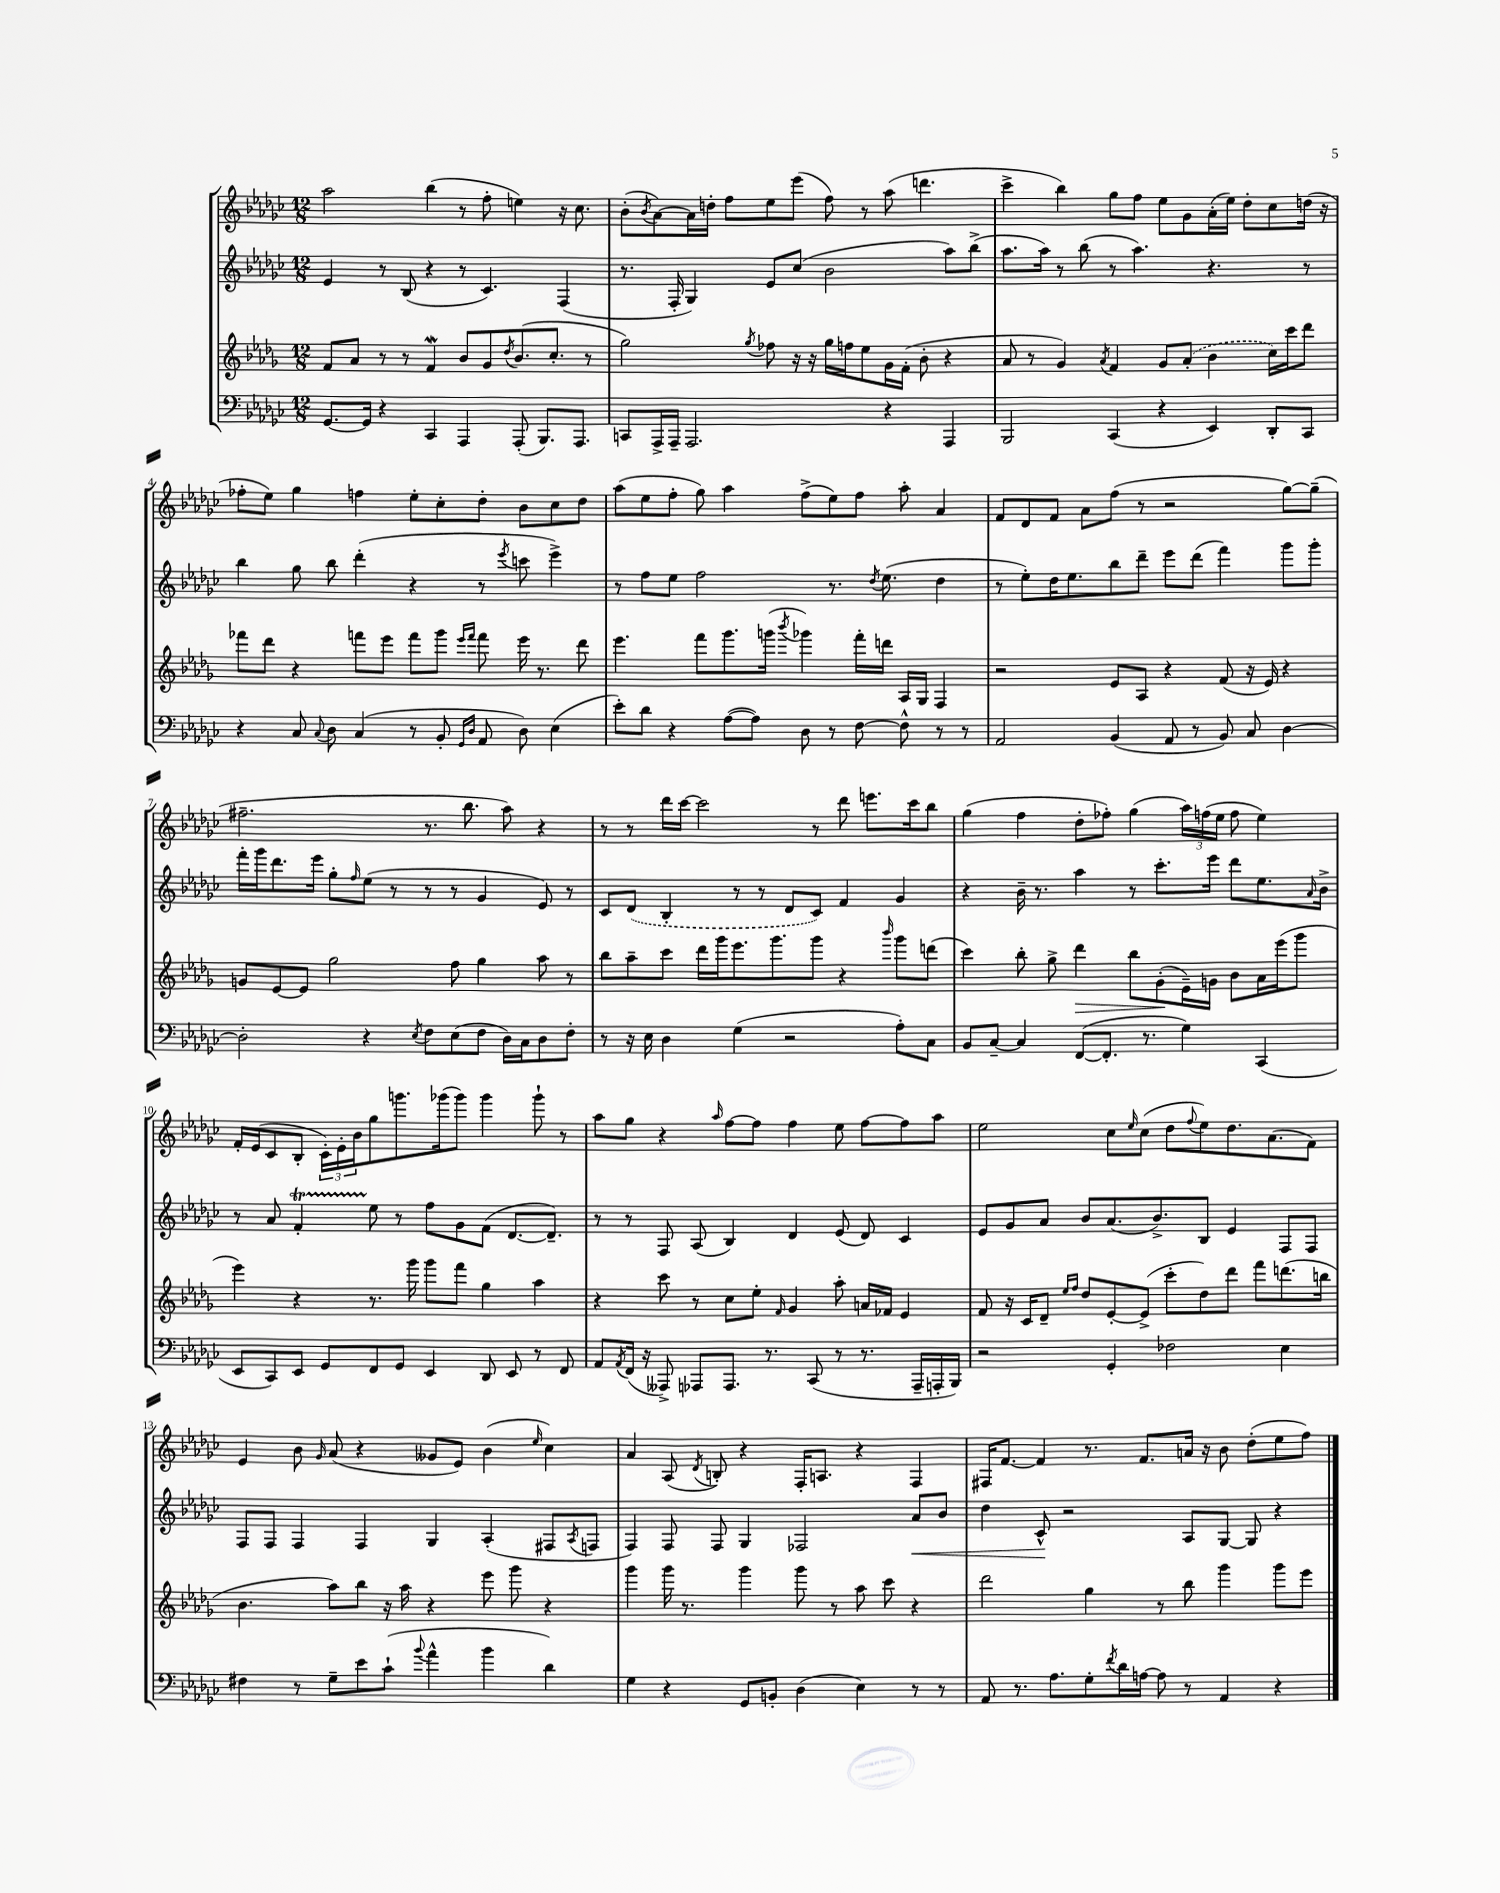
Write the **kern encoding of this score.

**kern	**kern	**dynam	**kern	**dynam	**kern
*part4	*part3	*part3	*part2	*part2	*part1
*staff4	*staff3	*staff3	*staff2	*staff2	*staff1
*clefF4	*clefG2	*	*clefG2	*	*clefG2
*k[b-e-a-d-g-c-]	*k[b-e-a-d-g-]	*	*k[b-e-a-d-g-c-]	*	*k[b-e-a-d-g-c-]
*M12/8	*M12/8	*	*M12/8	*	*M12/8
=1	=1	=1	=1	=1	=1
[8.GG-/L	8f/L	.	4e-/	.	2aa-\
.	8a-/J	.	.	.	.
16GG-/Jk]	.	.	.	.	.
4r	8r	.	8r	.	.
.	8r	.	(8B-/	.	.
4CC-/	4fW/	.	4r	.	(4bb-\
4AAA-/	8b-/L	.	8r	.	8r
.	8g-/	.	4.c-/)	.	8ff'\
.	8qdd-/	.	.	.	.
(8AAA-'/	(8.b-/	.	.	.	4een\)
8.BBB-/L)	.	.	.	.	.
.	8.cc'/J	.	.	.	.
.	.	.	(4F/	.	16r
8.AAA-/J	.	.	.	.	8.cc-\
.	8r	.	.	.	.
=2	=2	=2	=2	=2	=2
8CCn/L	2gg-\)	.	8.r	.	(8b-'\L
.	.	.	.	.	8qb-/
16AAA-^/L	.	.	.	.	[8a-\)
16AAA-~/JJ	.	.	16F'/	.	.
2.AAA-/	.	.	4G-/)	.	16a-\L]
.	.	.	.	.	16ddn'\JJ
.	.	.	.	.	8ff\L
.	8qgg-/	.	.	.	.
.	8ff-X\	.	8e-/L	.	8ee-\
.	16r	.	(8cc-/J	.	(8eee-\J
.	16r	.	.	.	.
.	16gg-\LL	.	2b-\	.	8ff\)
.	16ffn\J	.	.	.	.
.	8ee-\	.	.	.	8r
4r	16g-\L	.	.	.	(8aa-\
.	(16f'\JJ	.	.	.	.
.	8b-'\	.	.	.	4.dddn\
4AAA-/	4r	.	8aa-\L)	.	.
.	.	.	(8bb-^\J	.	.
=3	=3	=3	=3	=3	=3
2BBB-/	8a-/	.	8.aa-\L	.	4ccc-^\
.	8r	.	.	.	.
.	.	.	16aa-\Jk)	.	.
.	4g-/)	.	8r	.	4bb-\)
.	.	.	(8bb-\	.	.
.	8qa-/	.	.	.	.
(4CC-/	4f/	.	8r	.	8gg-\L
.	.	.	4.aa-\)	.	8ff\J
4r	8g-/L	.	.	.	8ee-\L
.	(8a-'/J	.	.	.	8g-\
4EE-/)	4b-\	.	4.r	.	(16a-'\L
.	.	.	.	.	16ee-\JJ)
.	.	.	.	.	8dd-'\L
8DD-'/L	16cc\LL)	.	.	.	8cc-\
.	16ccc\J	.	.	.	.
8CC-/J	8ddd-\J	.	8r	.	(16ddn\Jk
.	.	.	.	.	16r
!!LO:LB:g=z
=4	=4	=4	=4	=4	=4
4r	8fff-X\L	.	4bb-\	.	8ff-X'\L
.	8ddd-\J	.	.	.	8ee-\J)
8C-/	4r	.	8gg-\	.	4gg-\
8qqC-/	.	.	.	.	.
8D-\	.	.	8bb-\	.	.
(4C-/	8fffn\L	.	(4ddd-'\	.	4ffn\
.	8eee-\J	.	.	.	.
8r	8fff\L	.	4r	.	8ee-'\L
8BB-'/	8ggg-\J	.	.	.	8cc-'\
16qqGG-/LL	16qqeee-/LL	.	.	.	.
16qqD-/JJ	16qqfff/JJ	.	.	.	.
8AA-/	8fff\	.	8r	.	8dd-'\J
.	.	.	8qeee-/	.	.
8D-\)	16eee-\	.	8cccn\	.	8b-\L
.	8.r	.	.	.	.
(4E-\	.	.	4eee-^\)	.	8cc-\
.	8ddd-\	.	.	.	8dd-\J
=5	=5	=5	=5	=5	=5
8e-'\L)	4.eee-\	.	8r	.	(8aa-\L
8d-\J	.	.	8ff\L	.	8ee-\
4r	.	.	8ee-\J	.	8ff'\J
.	8fff\L	.	2ff\	.	8gg-\)
([8A-\L	8.ggg-\	.	.	.	4aa-\
8A-\J])	.	.	.	.	.
.	(16gggn\Jk	.	.	.	.
.	8qbbb-/	.	.	.	.
8D-\	4ggg-X\)	.	.	.	(8ff^\L
8r	.	.	8.r	.	8ee-\)
[8F\	16fff'\LL	.	.	.	8ff\J
.	.	.	8qdd-/	.	.
.	16dddn\JJ	.	(8.ee-\	.	.
8F^^\]	16A-/LL	.	.	.	8aa-'\
.	16G-/JJ	.	.	.	.
8r	4F/	.	4dd-\	.	4a-/
8r	.	.	.	.	.
=6	=6	=6	=6	=6	=6
2AA-/	2r	.	8r	.	8f/L
.	.	.	8ee-'\L)	.	8d-/
.	.	.	16dd-\K	.	8f/J
.	.	.	8.ee-\	.	.
.	.	.	.	.	8a-\L
(4BB-/	8e-/L	.	8bb-\	.	(8ff\J
.	8A-/J	.	8ddd-~\J	.	8r
8AA-/	4r	.	8eee-\L	.	2r
8r	.	.	(8ddd-\J	.	.
8BB-/)	(8f/	.	4fff\)	.	.
8C-/	16r	.	.	.	.
.	16e-/)	.	.	.	.
[4D-\	4r	.	8ggg-\L	.	[8gg-\L)
.	.	.	8ggg-'\J	.	(8gg-~\J]
!!LO:LB:g=z
=7	=7	=7	=7	=7	=7
2D-'\]	8gn/L	.	16fff'\LL	.	2.ff#X~\
.	.	.	16ggg-\J	.	.
.	[8e-/	.	8.ddd-\	.	.
.	8e-/J]	.	.	.	.
.	.	.	16eee-\Jk	.	.
.	2gg-\	.	8gg-'\L	.	.
.	.	.	16qqff/	.	.
4r	.	.	(8ee-\J	.	.
.	.	.	8r	.	.
8qE-/	.	.	.	.	.
8F\L	.	.	8r	.	8.r
(8E-\	8ff\	.	8r	.	.
.	.	.	.	.	8.bb-\
8F\J	4gg-\	.	4g-/	.	.
16D-\LL)	.	.	.	.	8aa-\)
16C-\J	.	.	.	.	.
8D-\	8aa-\	.	8e-/)	.	4r
8F'\J	8r	.	8r	.	.
=8	=8	=8	=8	=8	=8
8r	8bb-\L	.	8c-/L	.	8r
16r	8aa-~\	.	(8d-/J	.	8r
16E-\	.	.	.	.	.
4D-\	8ccc\J	.	4B-'/	.	16ddd-\LL
.	.	.	.	.	[16ccc-\JJ
.	16ddd-\LL	.	.	.	2ccc-\]
.	16ggg-\J	.	.	.	.
(4G-\	8.eee-\	.	8r	.	.
.	.	.	8r	.	.
.	8.ggg-\	.	.	.	.
2r	.	.	8d-/L	.	.
.	8ggg-\J	.	8c-/J)	.	8r
.	4r	.	4f/	.	8ddd-\
.	.	.	.	.	8.eeen\L
.	16qqbbb-/	.	.	.	.
8A-'\L)	8ggg-\L	.	4g-/	.	.
.	.	.	.	.	16ccc-\k
8C-\J	(8dddn\J	.	.	.	8bb-\J
=9	=9	=9	=9	=9	=9
8BB-/L	4ccc\)	.	4r	.	(4gg-\
[8C-~/J	.	.	.	.	.
4C-/]	8bb-'\	.	16b-~\	.	4ff\
.	.	.	8.r	.	.
.	8gg-^\	.	.	.	.
!	!	!LO:HP:b	!	!	!
([8FF/L	4ddd-\	>	4aa-\	.	8dd-'\L
8.FF'/J]	.	.	.	.	8ff-X'\J)
.	8bb-\L	.	8r	.	(4gg-\
8.r	.	.	.	.	.
.	(8g-'\	.	8.ccc-'\L	.	.
4G-\)	16e-~\L)	]	.	.	24aa-\LL)
.	.	.	.	.	(24ffn\
.	16gn\JJ	.	16eee-\Jk	.	.
.	.	.	.	.	24ee-\JJ
.	8b-\L	.	8ddd-\L	.	8ff\
(4CC-/	16a-\L	.	8.ee-\	.	4ee-\)
.	(16eee-\J	.	.	.	.
.	8ggg-\J	.	.	.	.
.	.	.	16qqa-/	.	.
.	.	.	16b-^\Jk	.	.
!!LO:LB:g=z
=10	=10	=10	=10	=10	=10
8EE-/L	4eee-\)	.	8r	.	16f'/LL
.	.	.	.	.	(16e-/J
8CC-/)	.	.	8a-/	.	8c-/
8EE-/J	4r	.	4ft'/	.	8B-'/J
8GG-/L	.	.	.	.	24c-'\LL)
.	.	.	.	.	24e-'\
.	.	.	.	.	24b-\J
8FF/	8.r	.	8ee-\	.	8gg-\
8GG-/J	.	.	8r	.	8.gggn\
.	16ggg-\	.	.	.	.
4EE-/	8ggg-\L	.	8ff\L	.	.
.	.	.	.	.	(16ggg-X\k
.	8fff\J	.	8g-\	.	8ggg-\J)
8DD-/	4gg-\	.	(8f\J	.	4ggg-\
8EE-/	.	.	[8.d-/L	.	.
8r	4aa-\	.	.	.	8ggg-`\
.	.	.	8.d-~/J])	.	.
8FF/	.	.	.	.	8r
=11	=11	=11	=11	=11	=11
8AA-/L	4r	.	8r	.	8aa-\L
8qAA-/	.	.	.	.	.
(16FF/Jk	.	.	8r	.	8gg-\J
16r	.	.	.	.	.
8AAA--X^/)	8ccc\	.	8F/	.	4r
8AAA-X/L	8r	.	(8A-/	.	.
.	.	.	.	.	16qqaa-/
8.AAA-/J	8cc\L	.	4B-/)	.	[8ff\L
.	8ee-'\J	.	.	.	8ff\J]
8.r	.	.	.	.	.
.	16qqf/	.	.	.	.
.	4g-/	.	4d-/	.	4ff\
(8CC-/	.	.	.	.	.
8r	8aa-'\	.	(8e-/	.	8ee-\
8.r	16an/LL	.	8d-/)	.	[8ff\L
.	16f-X/JJ	.	.	.	.
.	4e-/	.	4c-/	.	8ff\]
16AAA-~/LL	.	.	.	.	.
16AAAn'/	.	.	.	.	8aa-\J
16BBB-/JJ)	.	.	.	.	.
=12	=12	=12	=12	=12	=12
2r	8f/	.	8e-/L	.	2ee-\
.	16r	.	8g-/	.	.
.	16c/KL	.	.	.	.
.	8d-~/J	.	8a-/J	.	.
.	16qqee-/LL	.	.	.	.
.	16qqff/JJ	.	.	.	.
.	8dd-/L	.	8b-/L	.	.
4GG-'/	[8e-'/	.	(8.a-/	.	8cc-\L
.	.	.	.	.	16qqee-/
.	(8e-^/J]	.	.	.	(8cc-\J
.	.	.	8.b-^/)	.	.
2F-X\	8ccc'\L	.	.	.	8dd-\L
.	.	.	.	.	8qqff/
.	8dd-\)	.	8B-/J	.	8ee-\)
.	8ddd-\J	.	4e-/	.	8.dd-\
.	8fff\L	.	.	.	.
.	.	.	.	.	(8.a-\
4E-\	(8.dddn\	.	8F/L	.	.
.	.	.	8F/J	.	8f\J)
.	16bbn\Jk	.	.	.	.
!!LO:LB:g=z
=13	=13	=13	=13	=13	=13
4F#X\	4.b-\	.	8F/L	.	4e-/
.	.	.	8F/J	.	.
8r	.	.	4F/	.	8b-\
.	.	.	.	.	16qqg-/
8G-~\L	8aa-\L)	.	.	.	(8a-/
8e-\	8bb-\J	.	4F/	.	4r
(8c-`\J	16r	.	.	.	.
.	16aa-\	.	.	.	.
8qqb-/	.	.	.	.	.
4a-^^\	4r	.	4G-/	.	8g--X/L
.	.	.	.	.	8e-/J)
4b-\	8eee-\	.	(4A-'/	.	(4b-\
.	8ggg-\	.	.	.	.
.	.	.	.	.	16qqee-/
4d-\)	4r	.	8F#X/L	.	4cc-\)
.	.	.	8qA-/	.	.
.	.	.	8Fn/J	.	.
=14	=14	=14	=14	=14	=14
4G-\	4ggg-\	.	4F/)	.	4a-/
4r	16ggg-\	.	8F/	.	(8A-/
.	8.r	.	.	.	.
.	.	.	.	.	8qd-/
.	.	.	8F/	.	8Bn'/)
8GG-/L	4ggg-\	.	4G-/	.	4r
8BBn'/J	.	.	.	.	.
(4D-\	8ggg-\	.	2F-X/	.	16F'/KL
.	.	.	.	.	8.An/J
.	8r	.	.	.	.
4E-\)	8aa-\	.	.	.	4r
.	8ccc\	.	.	.	.
!	!	!	!	!LO:HP:b	!
8r	4r	.	8a-/L	<	4F/
8r	.	.	8b-/J	.	.
=15	=15	=15	=15	=15	=15
8AA-/	2ddd-\	.	4dd-\	.	16F#X/KL
.	.	.	.	.	[8.f/J
8.r	.	.	.	.	.
.	.	.	8c-^^/	.	4f/]
8.A-\L	.	.	.	.	.
.	.	.	2r	[	.
8G-'\	4gg-\	.	.	.	8.r
8qf/	.	.	.	.	.
16d-\L	.	.	.	.	.
[16An\JJ	.	.	.	.	8.f/L
8A\]	8r	.	.	.	.
8r	8bb-\	.	8A-/L	.	16an/Jk
.	.	.	.	.	16r
4AA-/	4ggg-\	.	[8G-/J	.	8b-\
.	.	.	8G-/]	.	(8dd-'\L
4r	8ggg-\L	.	4r	.	8ee-\
.	8eee-\J	.	.	.	8ff\J)
==	==	==	==	==	==
*-	*-	*-	*-	*-	*-
